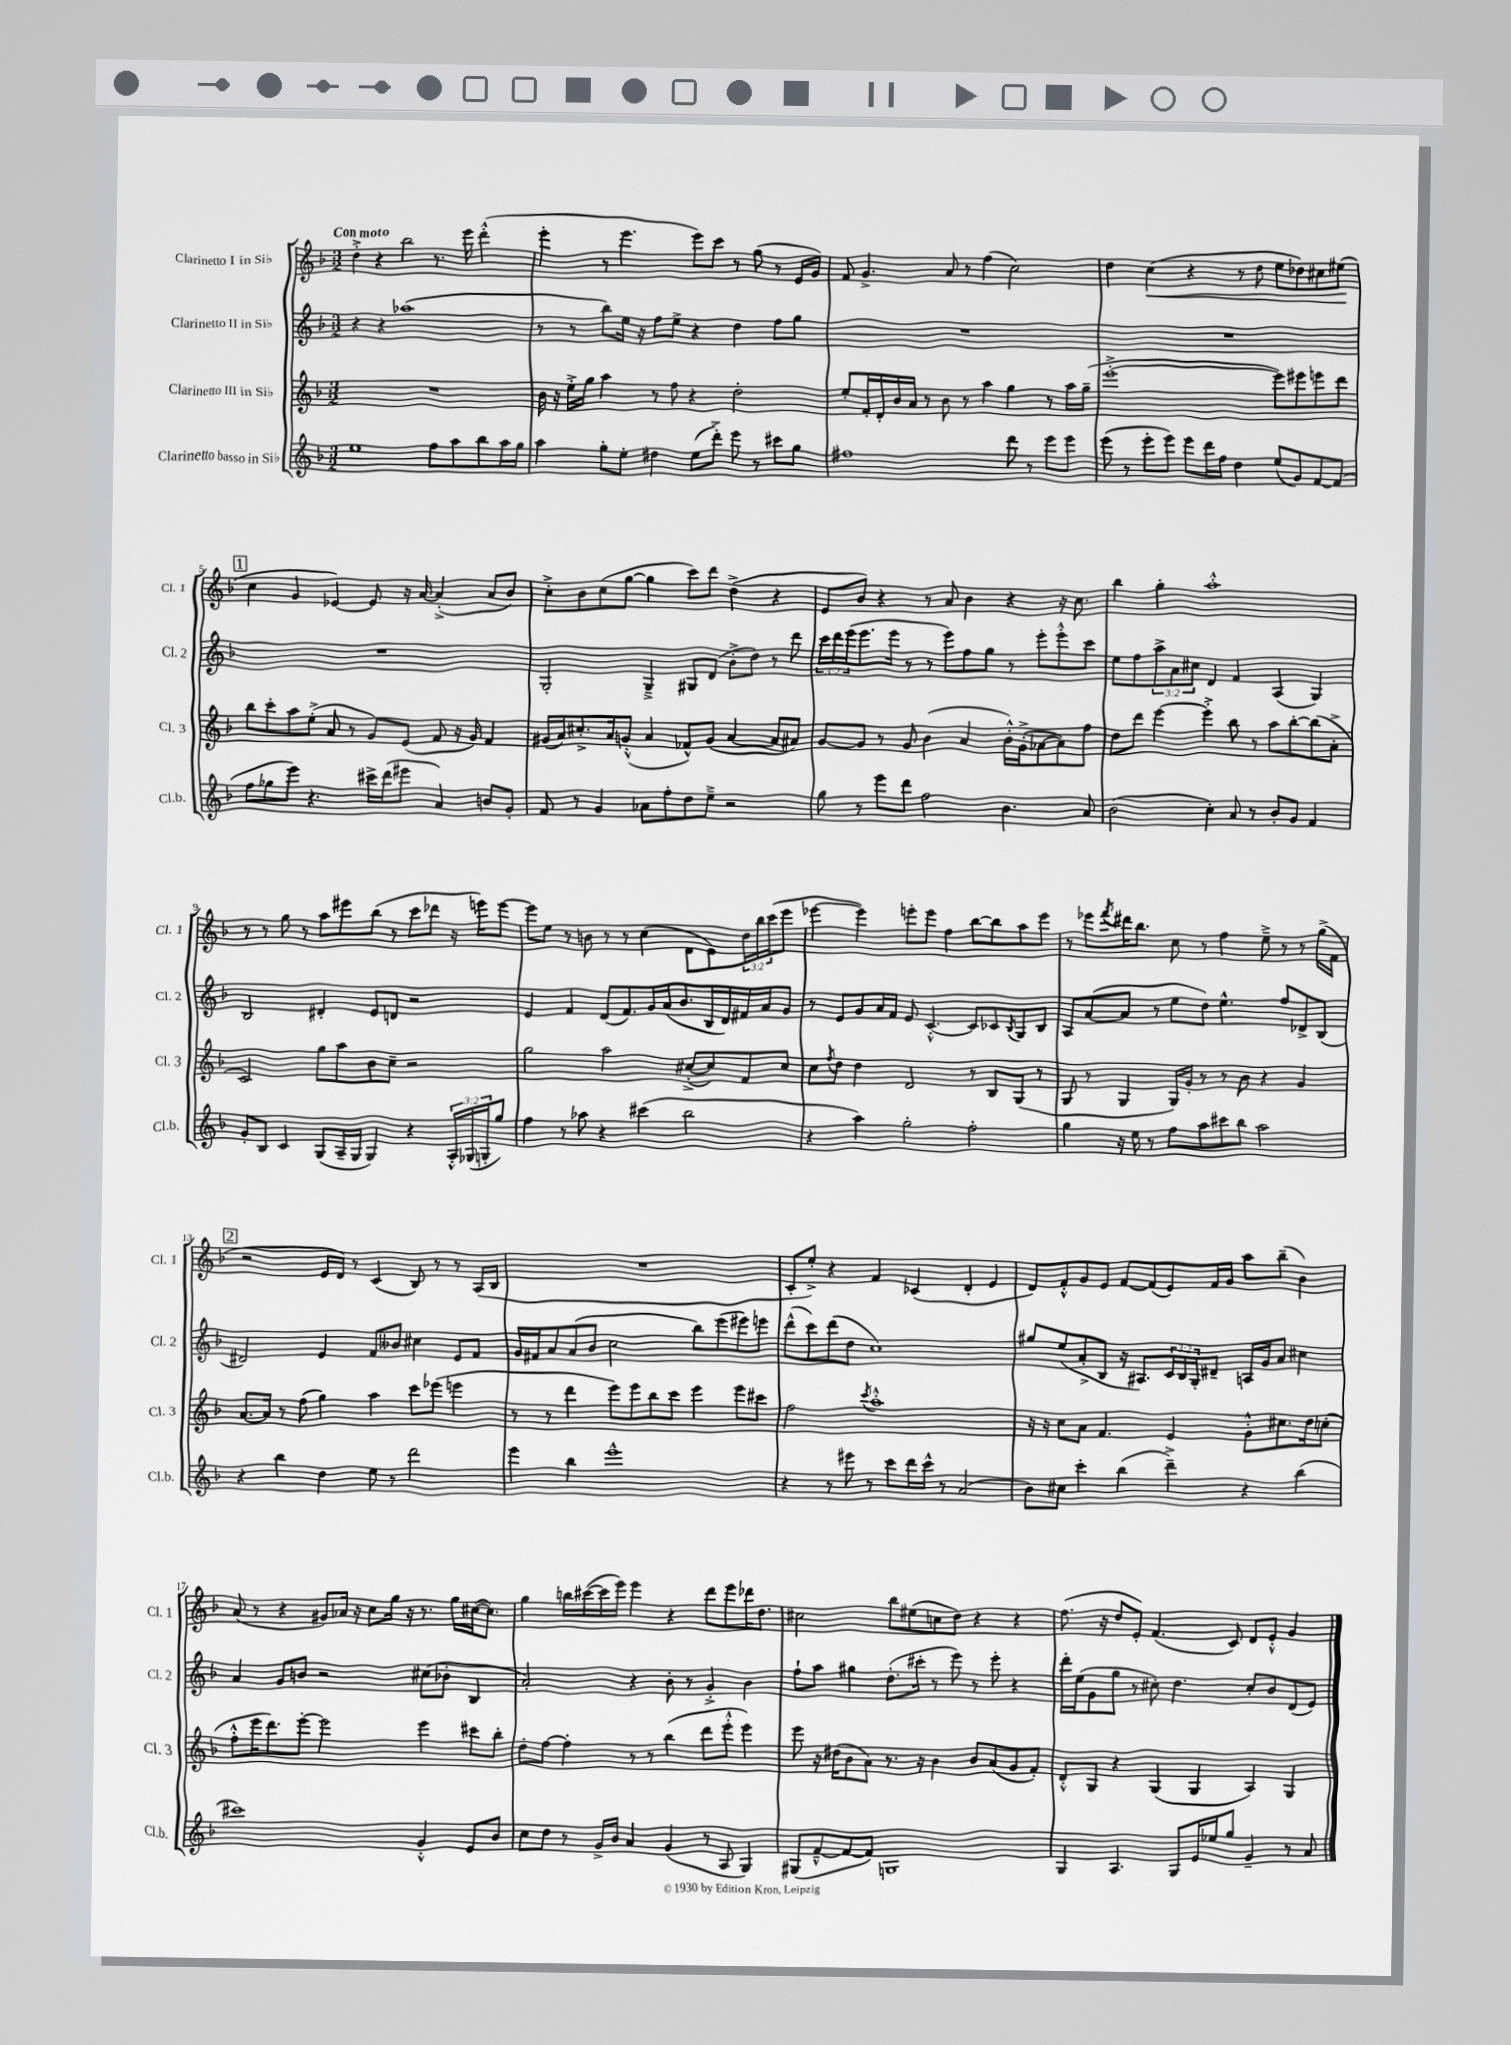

**kern	**kern	**kern	**kern
*staff4	*staff3	*staff2	*staff1
*clefG2	*clefG2	*clefG2	*clefG2
*k[b-]	*k[b-]	*k[b-]	*k[b-]
*M3/2	*M3/2	*M3/2	*M3/2
1ee	1.r	4r	4dd'^
.	.	4r	4r
.	.	(1aa-	2bb-
8ff	.	.	8.r
8aa	.	.	.
.	.	.	16eee
8bb-	.	.	(4ddd'^^
16aa	.	.	.
16gg	.	.	.
=	=	=	=
4aa	16b-	8r	4eee'
.	16r	.	.
.	16ee'^	8r	.
.	16gg	.	.
8gg'	4aa	8bb-)	8r
8ee'	.	16ee	4.eee
.	.	16r	.
4dd#	8r	8ff	.
.	8ff	8ee^	.
(8ee	4r	4r	8eee)
8ddd'^)	.	.	8ccc
8eee	2dd'	4dd	8r
8r	.	.	(8gg
8ccc#	.	8ff	8r
8gg	.	8gg	16e
.	.	.	16g)
=	=	=	=
1ff#	8ee'	1.r	8f
.	16f'	.	4.g^
.	16d'	.	.
.	16b-	.	.
.	16a	.	.
.	8r	.	.
.	8b-	.	8a
.	8r	.	8r
.	4aa	.	(4ff
8ddd	4gg	.	2cc)
8r	.	.	.
8eee	8r	.	.
8eee	16aa	.	.
.	(16gg~	.	.
=	=	=	=
(8eee	[1eee'^	1.r	4dd
8r	.	.	.
8eee'	.	.	(4cc
8eee)	.	.	.
8eee	.	.	4r
16ddd	.	.	.
16ff	.	.	.
4dd	.	.	8r
.	.	.	8dd
(8ee	8eee])	.	8ee
8g)	8eee#	.	8dd-)
[8f	8eee	.	8cc#
(8f]	8ddd	.	(8ee#
=	=	=	=
8ff	8bb-	1.r	4cc
8gg-	8ccc'	.	.
8eee)	8aa	.	4g
4.r	(8ee'^	.	.
.	8a	.	[4e-)
.	8r	.	.
16ccc#^	8g)	.	8e-]
(16ddd	.	.	.
8eee#	(8e	.	16r
.	.	.	[16a
4a)	8f	.	(4a'^]
.	16r	.	.
.	16g)	.	.
8b	4f	.	8a
8g'	.	.	8b-)
=	=	=	=
8f	(16g#	2G'	8cc'^
.	16a)	.	.
8r	8.cc#'^	.	8b-
4g	.	.	(8cc
.	16a	.	.
.	(8g'^^	.	[8gg
8a-	4a	4G~^	4gg]
8ff'	.	.	.
8dd	8f-^^)	8G#	8ccc)
8ee~^	(8g	(8d	8ddd
2r	[4a	8b-'^	(4dd^
.	.	8dd)	.
.	8a]	8r	4r
.	8a#)	8ddd	.
=	=	=	=
8gg	[8g	24ccc	8e
.	.	24ddd	.
.	.	(24eee	.
8r	8g]	8.eee	8b-)
8eee	8r	.	4r
.	.	16eee	.
8ddd	8g	8r	.
2ff	(4b-	8r	8r
.	.	8eee)	8a
.	4a	8ff	4b-
.	.	8gg	.
4.b-	16b-'^^)	8r	4r
.	(16g'^	.	.
.	[8a-	8eee'	.
.	8a-])	8eee'^^	16r
.	.	.	8.cc
8a	8ff	8ccc	.
=	=	=	=
(2b-	8dd	8ee	4bb-
.	8ddd	8ff	.
.	[4eee	12aa^	4gg'
.	.	12a	.
.	.	12cc#	.
4cc')	4eee'^]	4d	1aa'^^
8a	8bb-	4f	.
8r	8r	.	.
8b-'	8aa	(4A	.
8g	[8bb-'	.	.
4f	(8bb-]	4G)	.
.	8a'^	.	.
=	=	=	=
8g'	2c)	2B-	8r
8B-	.	.	8r
4c	.	.	8gg
.	.	.	8r
(8G	8gg	4d#'	8aa
16A~	8aa	.	8eee#
16G	.	.	.
4G)	8b-	8e	(8bb-
.	8cc~	8d	8r
4r	2r	2r	8ccc
.	.	.	8ddd-
24A'^^	.	.	16r
(24G-	.	.	.
.	.	.	16eee)
24G'	.	.	.
8gg)	.	.	[8eee
=	=	=	=
4ff	2gg	4e	8eee]
.	.	.	8ee
8r	.	4f	8r
8aa-	.	.	8b
4r	2aa	(8d	8r
.	.	8.f)	8r
(4ccc#	.	.	(4cc
.	.	16g	.
.	.	(16a	.
.	.	8.b-	.
2bb-	([8cc#'^	.	8d
.	8cc#])	16B-	8e)
.	.	16d)	.
.	8f	16f#	24dd
.	.	.	24bb-
.	.	16a	.
.	.	.	(24ccc
.	8cc#	8g	8eee
=	=	=	=
4r	8cc	8r	[4eee-
.	8qff	.	.
.	8dd	8e	.
4aa)	4dd	8g	4eee-])
.	.	16a	.
.	.	16f	.
2gg'	2d	8e	8eee'
.	.	[4.c'^^	8eee
.	.	.	4ff
2ff'	8r	8c]	[8bb-
.	8B-	8c-	8bb-]
.	.	8qB-	.
.	(8G	8G	8aa
.	8r	8B-	8eee
=	=	=	=
4gg	8G	8A	8r
.	8r	([8a	8eee-
.	.	.	8qfff
16r	4G	8a]	16ddd#
16ee	.	.	8.bb-
8r	.	8r	.
8ff	16G)	8ee	8cc
.	16g'	.	.
8aa	8r	8dd)	8r
8ccc#	8r	4.ee^^	4ff
8bb-	8b-	.	.
2aa	4r	.	8ee~^
.	.	8ff	8r
.	4g	8d-^	8r
.	.	(8B-	(16gg^
.	.	.	16f
=	=	=	=
4r	[8.a	2d#)	2r
.	16a]	.	.
4bb-	8r	.	.
.	(8ff	.	.
4dd	4gg)	4e	16e
.	.	.	16d)
.	.	.	8r
8ee	4aa	8f	(4c
8r	.	8b--	.
2ddd	8ccc	4cc#	8B-)
.	(8eee-	.	8r
.	4eee	8e	8r
.	.	8f	(16A
.	.	.	16B-
=	=	=	=
4eee	8r	16g	1.r
.	.	16f#	.
.	8r	8a	.
4bb-	4ddd	(8a	.
.	.	8b-	.
1eee^^	8eee)	2cc	.
.	8eee	.	.
.	8bb-	.	.
.	8ccc	.	.
.	4eee	8bb-)	.
.	.	(8eee	.
.	8eee	8eee#)	.
.	8ccc#	8eee	.
=	=	=	=
4r	2ff	(8ddd^^	8c'
.	.	8ccc)	8ee'^)
8r	.	(8ddd	4r
8eee#	.	8dd	.
.	8qccc	.	.
8r	1aa'^^	1cc)	4f
8ccc	.	.	.
16ddd	.	.	(4c-
16ccc^^	.	.	.
8r	.	.	.
(2a	.	.	4d'
.	.	.	4e
=	=	=	=
8b-)	16r	8gg#	8d)
.	16r	.	.
8cc#	8cc	(8ee	8f'^^
4ccc'	8a	8a'^	8g
.	4.f	8B-	8e
(4bb-	.	16r	[8f
.	.	8.A#)	.
.	.	.	(8f]
4ddd~^)	4e	24c	8e)
.	.	24B-	.
.	.	24G'	.
.	.	8d#~	16f
.	.	.	16g
4r	8g'^^	16A	8aa
.	.	16g	.
.	8.cc#	8a	(8bb-~
(4bb-	.	4cc#	4b-)
.	16dd	.	.
.	(8cc'	.	.
=	=	=	=
1ccc#)	8ff'^^	4a	(8a
.	16eee	.	8r
.	8.ddd)	.	.
.	.	8g	4r
.	[8eee'	8b	.
.	2eee]	2r	8g#)
.	.	.	16a-
.	.	.	16r
.	.	.	8cc
.	.	.	16gg
.	.	.	16r
4g'^^	4eee	(8cc#	8.r
.	.	8b-'	.
.	.	.	16gg
8e	8ccc#	4B-	([16cc#
.	.	.	8.cc#])
8b-	8bb-'	.	.
=	=	=	=
8cc	8dd'	2a')	4gg
8dd	[8ff	.	.
8r	4ff']	.	16bb
.	.	.	([16ccc#
16g^	.	.	16ccc#]
16b-	.	.	16eee)
4a	8r	4r	4eee
.	8r	.	.
(4g	(4bb-	8b-'	4r
.	.	8r	.
8r	8ddd	4g'^	8ddd
8A	8eee'^^	.	8eee
4G)	4eee)	4b-	16ddd-
.	.	.	8.dd
=	=	=	=
(8G#	8eee	8ff`	2cc#
[8f~^^	16r	8aa	.
.	(16dd#	.	.
8f_	8b-	4gg#	.
8f])	8a)	.	.
1G	8.r	(8.dd'	8bb-
.	.	.	(8ee#
.	16r	16ccc#'	.
.	4b-	8r	8cc
.	.	8eee)	8dd)
.	8b-	8r	4r
.	(8a	8eee'	.
.	8g	4r	4r
.	8f')	.	.
=	=	=	=
4G	8d'^^	16ddd'	(8.ff
.	.	(16ee	.
.	8G	8g	.
.	.	.	16r
4.A	4r	8gg	8dd
.	.	8r	8e')
.	(4G	8cc#')	(4.f
8G	.	4.dd	.
16e	4G	.	.
16ee-	.	.	.
8gg	.	.	8c)
4g~	4A)	8cc#'	8d
.	.	8b-	8e'^^
8r	4G	(8d	4g
8a	.	8e)	.
==	==	==	==
*-	*-	*-	*-
